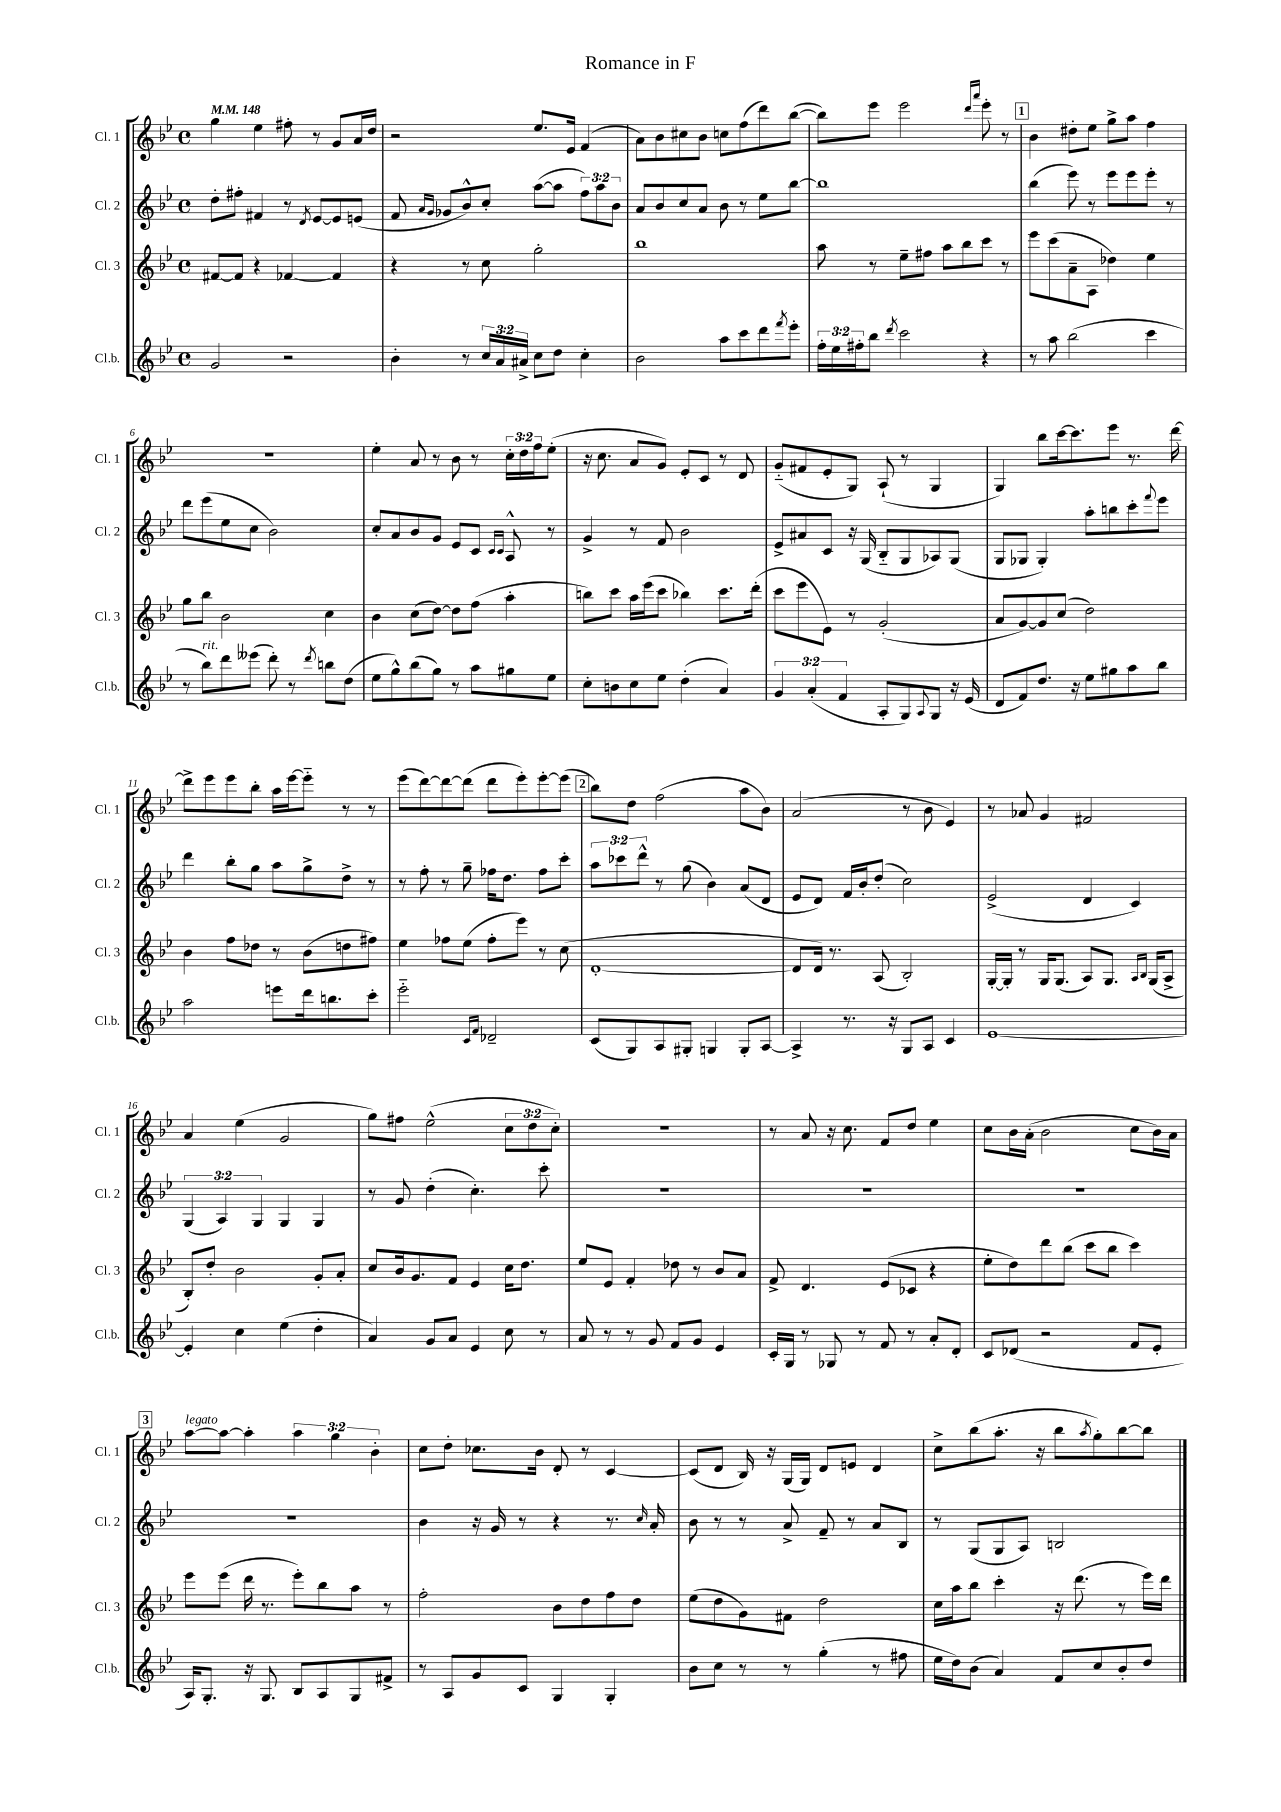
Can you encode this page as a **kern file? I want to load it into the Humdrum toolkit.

**kern	**kern	**kern	**kern
*staff4	*staff3	*staff2	*staff1
*clefG2	*clefG2	*clefG2	*clefG2
*k[b-e-]	*k[b-e-]	*k[b-e-]	*k[b-e-]
*M4/4	*M4/4	*M4/4	*M4/4
*met(c)	*met(c)	*met(c)	*met(c)
*MM148	*MM148	*MM148	*MM148
2g	[8f#	8dd'	4gg
.	8f#]	8ff#'	.
.	4r	4f#	4ee-
2r	[4f-	8r	8ff#'
.	.	8qd	.
.	.	[8e-	8r
.	4f-]	8e-]	8g
.	.	(8e	16a
.	.	.	16dd
=	=	=	=
4b-'	4r	8f	2r
.	.	16qqa	.
.	.	16qqg	.
.	.	8g-	.
8r	8r	8b-^^)	.
24cc	8cc	8cc'	.
24a	.	.	.
24a#^	.	.	.
8cc	2gg'	([8aa	8.ee-
8dd	.	8aa]	.
.	.	.	16e-
4cc'	.	12ff)	(4f
.	.	12aa	.
.	.	12b-	.
=	=	=	=
2b-	1bb-	8a	8a)
.	.	8b-	8b-
.	.	8cc	8cc#
.	.	8a	8b-
8aa	.	8b-	8cc
8ccc	.	8r	(8ff
8ddd	.	8ee-	8ddd)
8qfff	.	.	.
8eee-'	.	[8bb-	([8bb-
=	=	=	=
24ff'	8aa	1bb-]	8bb-])
24ee-	.	.	.
24ff#'	.	.	.
8bb-	8r	.	8eee-
8qddd	.	.	.
2ccc	8ee-~	.	2eee-
.	8ff#	.	.
.	8aa	.	.
.	8bb-	.	.
.	.	.	16qqddd
.	.	.	16qqaaa
4r	8ccc	.	8eee-'
.	8r	.	8r
=	=	=	=
8r	8eee-	(4bb-	4b-
8aa	(8ccc	.	.
(2bb-	8a~	8eee-)	8dd#'
.	8A	8r	8ee-
.	4dd-)	8eee-	8gg^
.	.	8eee-	8aa
4ccc	4ee-	8eee-'	4ff
.	.	8r	.
=	=	=	=
8r	8gg	8ddd	1r
8bb-)	8bb-	(8eee-	.
8ddd	2b-	8ee-	.
(8eee--	.	8cc	.
8ddd')	.	2b-)	.
8r	.	.	.
8qddd	.	.	.
8bb	4cc	.	.
(8dd	.	.	.
=	=	=	=
8ee-	4b-	8cc'	4ee-'
8gg^^)	.	8a	.
(8bb-	(8cc	8b-	8a
8gg)	[8dd)	8g	8r
8r	8dd]	8e-	8b-
8aa	(8ff	8c	8r
.	.	16qqc	.
.	.	16qqc	.
8gg#	4aa'	8A^^	24cc'
.	.	.	24dd
.	.	.	24ff
8ee-	.	8r	(8ee-'
=	=	=	=
8cc'	8bb)	4g^	16r
.	.	.	8.cc
8b	8ccc	.	.
8cc	16aa	8r	8a
.	(16eee-	.	.
8ee-	8ccc	8f	8g)
(4dd'	4bb-)	2b-	8e-'
.	.	.	8c
4a)	8.ccc	.	8r
.	.	.	8d
.	(16ddd'	.	.
=	=	=	=
6g	8ccc	8e-^	(8g'~
.	8eee-	8a#	8f#
(6a'	.	.	.
.	8e-)	8c	8e-'
6f	.	.	.
.	8r	16r	8G)
.	.	(16G	.
8A'	(2g'	8B-'~	(8A`
8G)	.	8G	8r
8qqA	.	.	.
8G	.	8A-)	4G
16r	.	(8G	.
(16e-	.	.	.
=	=	=	=
8d	8a	8G	4G)
8f)	[8g)	8G-	.
8.dd	8g]	4G-')	8bb-
.	(8cc	.	[16ccc
16r	.	.	8.ccc]
8ee-	2dd)	8aa'	.
8gg#	.	8bb	8eee-
8aa	.	8ccc'	8.r
.	.	8qqfff	.
8bb-	.	8eee-	.
.	.	.	[16ddd
=	=	=	=
2aa	4b-	4ddd	8ddd^]
.	.	.	8eee-
.	8ff	8bb-'	8eee-
.	8dd-	8gg	8bb-'
8eee	8r	8aa	16aa
.	.	.	[16eee-
16ddd	(8b-	8gg^	8eee-'~]
8.bb	.	.	.
.	8dd	8dd^	8r
8ccc'	8ff#)	8r	8r
=	=	=	=
2eee-'~	4ee-	8r	(8eee-
.	.	8ff'	[8ddd)
.	8ff-	8r	8ddd_
.	(8ee-	8gg~	(8ddd]
16qqc	.	.	.
16qqf	.	.	.
2d-~	8ff-'	16ff-	8ddd
.	.	8.dd	.
.	8eee-)	.	8eee-')
.	8r	8ff-	[8eee-'
.	(8cc	8ccc'	(8eee-]
=	=	=	=
(8c	[1d'	12aa	8bb-)
.	.	12ccc-	.
8G)	.	.	8dd
.	.	12ddd^^	.
8A	.	8r	(2ff
8G#'	.	(8gg	.
4G	.	4b-)	.
8G'	.	(8a	8aa
[8A	.	8d	8b-)
=	=	=	=
4A^]	8d]	8e-	(2a
.	16d)	8d)	.
.	8.r	.	.
8.r	.	16f	.
.	.	16b-'	.
.	(8A	(8dd'	.
16r	.	.	.
8G	2B-')	2cc)	8r
8A	.	.	8b-
4c	.	.	4e-)
=	=	=	=
[1e-	[16G'	(2e-^	8r
.	16G']	.	.
.	8r	.	8a-
.	16G	.	4g
.	(8.G	.	.
.	8A)	4d	2f#
.	8.G	.	.
.	.	4c)	.
.	16qqA	.	.
.	16qqB-	.	.
.	(16G	.	.
.	8A^	.	.
=	=	=	=
4e-']	8B-')	(6G	4a
.	8dd'	.	.
.	.	6A)	.
4cc	2b-	.	(4ee-
.	.	6G	.
(4ee-	.	4G	2g
4dd'	8g'	4G	.
.	8a'	.	.
=	=	=	=
4a)	8cc	8r	8gg)
.	16b-	8g	8ff#
.	8.g	.	.
8g	.	(4dd'	(2ee-^^
8a	8f	.	.
4e-	4e-	4.cc')	.
8cc	16cc	.	12cc
.	8.dd	.	.
.	.	.	12dd
8r	.	8ccc'	.
.	.	.	12cc')
=	=	=	=
8a	8ee-	1r	1r
8r	8e-	.	.
8r	4f'	.	.
8g	.	.	.
8f	8dd-	.	.
8g	8r	.	.
4e-	8b-	.	.
.	8a	.	.
=	=	=	=
16c'	8f^	1r	8r
16G	.	.	.
8r	4.d	.	8a
8G-	.	.	16r
.	.	.	8.cc
8r	.	.	.
8f	(8e-	.	8f
8r	8c-	.	8dd
8a'	4r	.	4ee-
8d'	.	.	.
=	=	=	=
8c	8ee-'	1r	8cc
(8d-	8dd)	.	16b-
.	.	.	(16a'
2r	8ddd	.	2b-
.	(8bb-	.	.
.	8ccc	.	.
.	8bb-	.	.
8f	4ccc)	.	8cc
8e-'	.	.	16b-)
.	.	.	16a
=	=	=	=
16A)	8eee-	1r	[8aa
8.G'	.	.	.
.	(8eee-	.	8aa_
16r	16ddd	.	4aa']
8.G	8.r	.	.
8B-	8eee-')	.	6aa
8A	8bb-	.	.
.	.	.	6gg
8G	8aa	.	.
.	.	.	6b-'
8f#^	8r	.	.
=	=	=	=
8r	2ff'	4b-	8cc
8A	.	.	8dd'
8g	.	16r	8.cc-
.	.	16g	.
8c	.	8r	.
.	.	.	16b-
4G	8b-	4r	8d'
.	8dd	.	8r
4G'	8ff	8.r	[4c
.	8dd	.	.
.	.	16qqcc	.
.	.	16a'	.
=	=	=	=
8b-	(8ee-	8b-	(8c]
8cc	8dd	8r	8d
8r	8g)	8r	16B-)
.	.	.	16r
8r	8f#	8a^	(16G
.	.	.	16G)
(4gg'	2dd	8f~	8d
.	.	8r	8e
8r	.	8a	4d
8ff#	.	8B-	.
=	=	=	=
16ee-	16cc	8r	8cc^
16dd)	16aa	.	.
(8b-	8bb-	(8G	(8bb-
4a)	4ccc'	8G	8.aa'
.	.	8A)	.
.	.	.	16r
8f	16r	2B	8bb-
.	(8.ddd	.	.
.	.	.	8qaa
8cc	.	.	8gg')
8b-'	8r	.	[8bb-
8dd	16eee-)	.	8bb-]
.	16ddd	.	.
==	==	==	==
*-	*-	*-	*-
